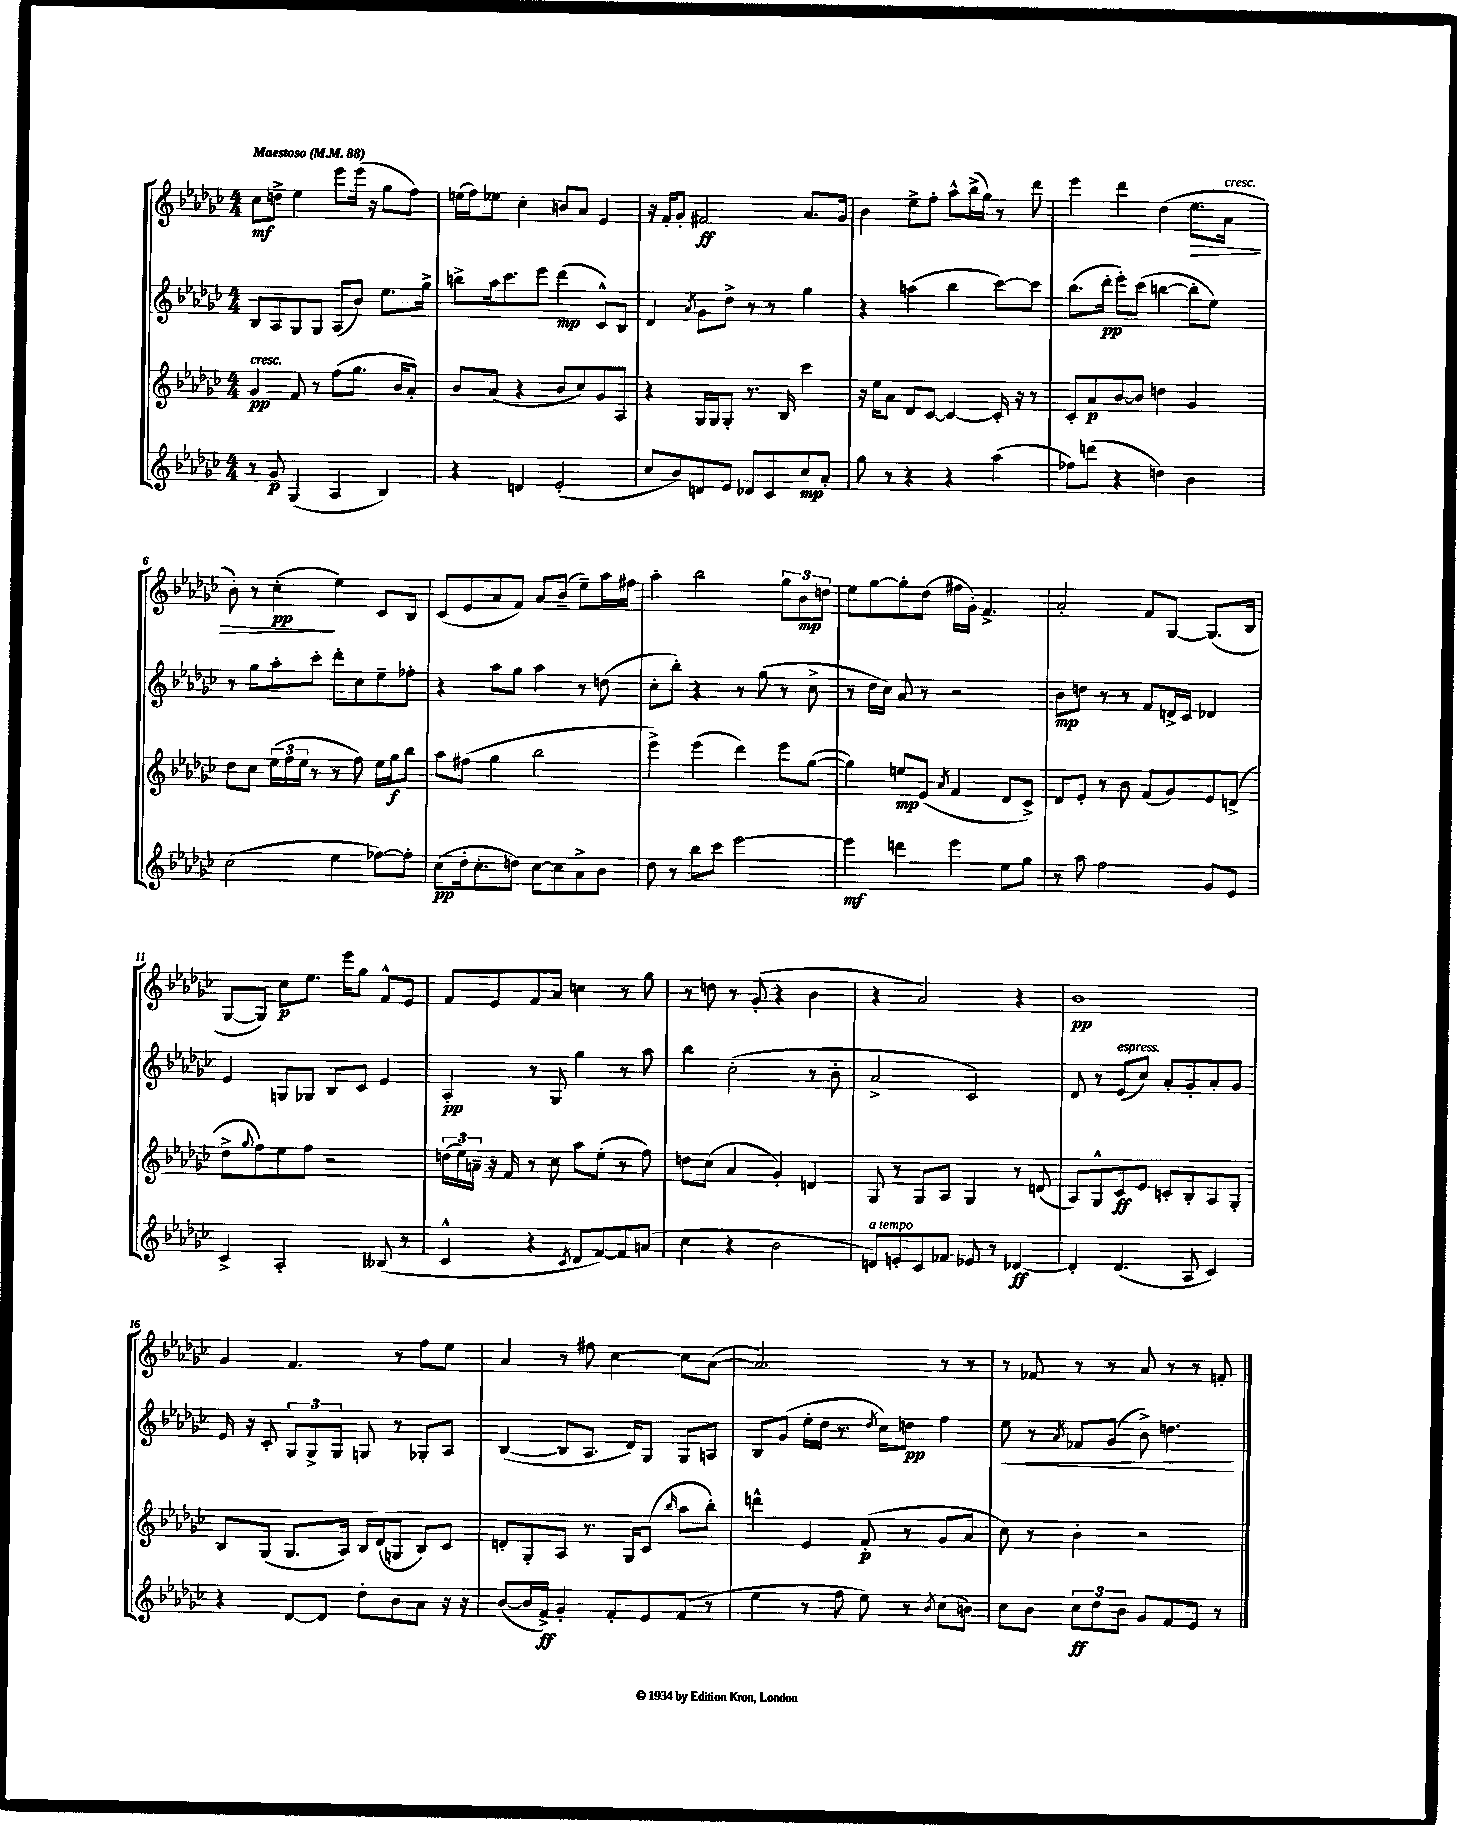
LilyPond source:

<<
\new StaffGroup <<
\new Staff = "s0" {
    \clef treble \key ges \major \numericTimeSignature \time 4/4 \tempo "Maestoso" 4 = 88
    ces''8\mf d''8-> ees''4 ees'''8 ees'''16( r16 ges''8 f''8) |
    e''16( f''16) ees''8 ces''4-. b'8 aes'8 ees'4 |
    r16 f'16-. ges'8-. fis'2\ff aes'8. ges'16 |
    bes'4 ees''8-> f''8-. aes''8-^ bes''16->( ges''16) r8 des'''8 |
    ees'''4 des'''4 des''4( ees''8.\> aes'16^\markup { \italic "cresc." } |
    bes'8-.) r8 ces''4-.\pp\!( ees''4) ces'8 bes8 |
    ces'8( ees'8 aes'8 f'8) aes'8 bes'8--( ees''8--) aes''16 fis''16 |
    aes''4-. bes''2 \tuplet 3/2 { ges''8 bes'8\mp d''8 } |
    ees''8 ges''8~ ges''8-. des''8( fis''16 ges'16-.) f'4.-> |
    aes'2-. f'8 ges8~ ges8.( bes16 |
    ges8~ ges8) ces''8\p ees''8. ees'''16 ges''8 f'8-^ ees'8 |
    f'8 ees'8 f'8 aes'8 c''4 r8 ges''8 |
    r8 d''8 r8 ges'8-.( r4 bes'4 |
    r4 aes'2) r4 |
    bes'1\pp |
    ges'4 f'4. r8 f''8 ees''8 |
    aes'4 r8 fis''8 ces''4~ ces''8 aes'8~( |
    aes'2.) r8 r8 |
    r8 fes'8 r8 r8 aes'8 r8 r8 f'8-. \bar "|." |
}
\new Staff = "s1" {
    \clef treble \key ges \major \numericTimeSignature \time 4/4
    bes8 aes8 ges8 ges8 aes8( bes'8) ees''8. ges''16-> |
    b''8-> aes''16 ces'''8. ees'''8 des'''4\mp( ces'8-^) bes8 |
    des'4 \acciaccatura { aes'8 } ges'8 des''8-> r8 r8 ges''4 |
    r4 a''4( bes''4 ces'''8~) ces'''8 |
    bes''8.( des'''16-.\pp ees'''8-.) ces'''8( b''4~ b''8-. ees''8) |
    r8 ges''8 aes''8-. ces'''8-. des'''8-. ces''8 ees''8-- fes''8-. |
    r4 aes''8 ges''8 aes''4 r8 d''8( |
    ces''8-. bes''8-.) r4 r8 ges''8( r8 ces''8-> |
    r8 des''16 ces''16) aes'8 r8 r2 |
    bes'8\mp d''8 r8 r8 f'8 d'16-> ces'16 des'4 |
    ees'4 g8 ges8 bes8 ces'8 ees'4 |
    aes4-.\pp r8 ges8 ges''4 r8 aes''8 |
    bes''4 ces''2-.( r8 bes'8-. |
    aes'2-> ces'2) |
    des'8 r8 ees'8^\markup { \italic "espress." }( ces''8) aes'8-. ges'8-. aes'8-. ges'8 |
    ees'16 r16 ces'8-. \tuplet 3/2 { ges8 ges8-> ges8 } g8 r8 ges8-. aes8 |
    bes4~( bes8 aes8. des'16) ges8 ges8 a8 |
    bes8 ges'8( ees''16-. des''16 r8. \acciaccatura { des''8 } ces''16) d''8\pp f''4 |
    ees''8\< r8 \acciaccatura { aes'8 } fes'8 ges'8( bes'8->) d''4.\! \bar "|." |
}
\new Staff = "s2" {
    \clef treble \key ges \major \numericTimeSignature \time 4/4
    ges'4\pp^\markup { \italic "cresc." } f'8 r8 f''8( ges''8. bes'16 aes'8-.) |
    bes'8 aes'8( r4 bes'8 ces''8) ges'8 aes8 |
    r4 ges16 ges16 ges8-. r8. bes16 ces'''4 |
    r16 ees''16 aes'8 des'8 ces'8~ ces'4~ ces'16-. r16 r8 |
    ces'8-. aes'8\p bes'8~ bes'8 d''4 ges'4 |
    des''8 ces''8 \tuplet 3/2 { ees''16( f''16 ees''16 } r8 r8 f''8) ees''16 ges''16\f bes''8 |
    aes''8 fis''8( ges''4 bes''2 |
    ees'''4->) ees'''4( des'''4) ees'''8 ges''8~( |
    ges''4) e''8\mp ees'8( \acciaccatura { aes'8 } f'4 des'8 ces'8->) |
    des'8 ees'8-. r8 bes'8 f'8( ges'8) ees'8 d'8->( |
    des''8-> \appoggiatura { ges''8 } f''8) ees''8 f''8 r2 |
    \tuplet 3/2 { d''16( ees''16) a'16-- } r16 f'16 r8 ces''8 aes''8 ees''8-.( r8 f''8) |
    d''8 ces''8( aes'4 ges'4-.) d'4 |
    ges8 r8 ges8 aes8 ges4 r8 d'8( |
    aes8) ges8-^ ces'8\ff ees'8 c'8-. bes8-. aes8 ges8-. |
    bes8 ges8( ges8. aes16) bes16 des'16( g8 bes8) ces'8 |
    d'8-. ges8-. aes8 r8. ges16 ces'8( \grace { bes''16 } aes''8 bes''8-.) |
    d'''4-^ ees'4 f'8-.\p( r8 ges'8 aes'8 |
    ces''8) r8 bes'4-. r2 \bar "|." |
}
\new Staff = "s3" {
    \clef treble \key ges \major \numericTimeSignature \time 4/4
    r8 ges'8\p ges4( aes4 bes4) |
    r4 d'4 ees'2-.( |
    ces''8 bes'8) d'8 ees'8 des'8 ces'8 ces''8\mp aes'8-. |
    ges''8 r8 r4 r4 aes''4( |
    fes''8) d'''8( r4 d''4) bes'4 |
    ces''2( ees''4 fes''8~) fes''8-. |
    ces''8\pp( des''16-. ces''8.-. d''8) ces''8~ ces''8 aes'8-> bes'8 |
    des''8 r8 bes''8 ces'''8 ees'''2~ |
    ees'''4\mf d'''4 ees'''4 ees''8 ges''8 |
    r8 aes''8 f''2 ges'8 ees'8 |
    ces'4-> aes2-. beses8( r8 |
    ces'4-^ r4 \acciaccatura { ces'8 } des'8 f'8~) f'8 a'8( |
    ces''4 r4 bes'2 |
    d'8^\markup { \italic "a tempo" }) e'8-. ces'8 fes'8 ees'8 r8 des'4~\ff |
    des'4-. des'4.( aes8 ces'4) |
    r4 des'8~ des'8 des''8-. bes'8 aes'8 r16 r16 |
    bes'8~( bes'16 f'16->\ff) ges'4-. f'8-. ees'8 f'8( r8 |
    ees''4 r8 f''8 ees''8) r8 \acciaccatura { bes'8 } ces''8( b'8) |
    ces''8 bes'8 \tuplet 3/2 { ces''8\ff des''8 bes'8 } ges'8 f'8 ees'8 r8 \bar "|." |
}
>>
>>
